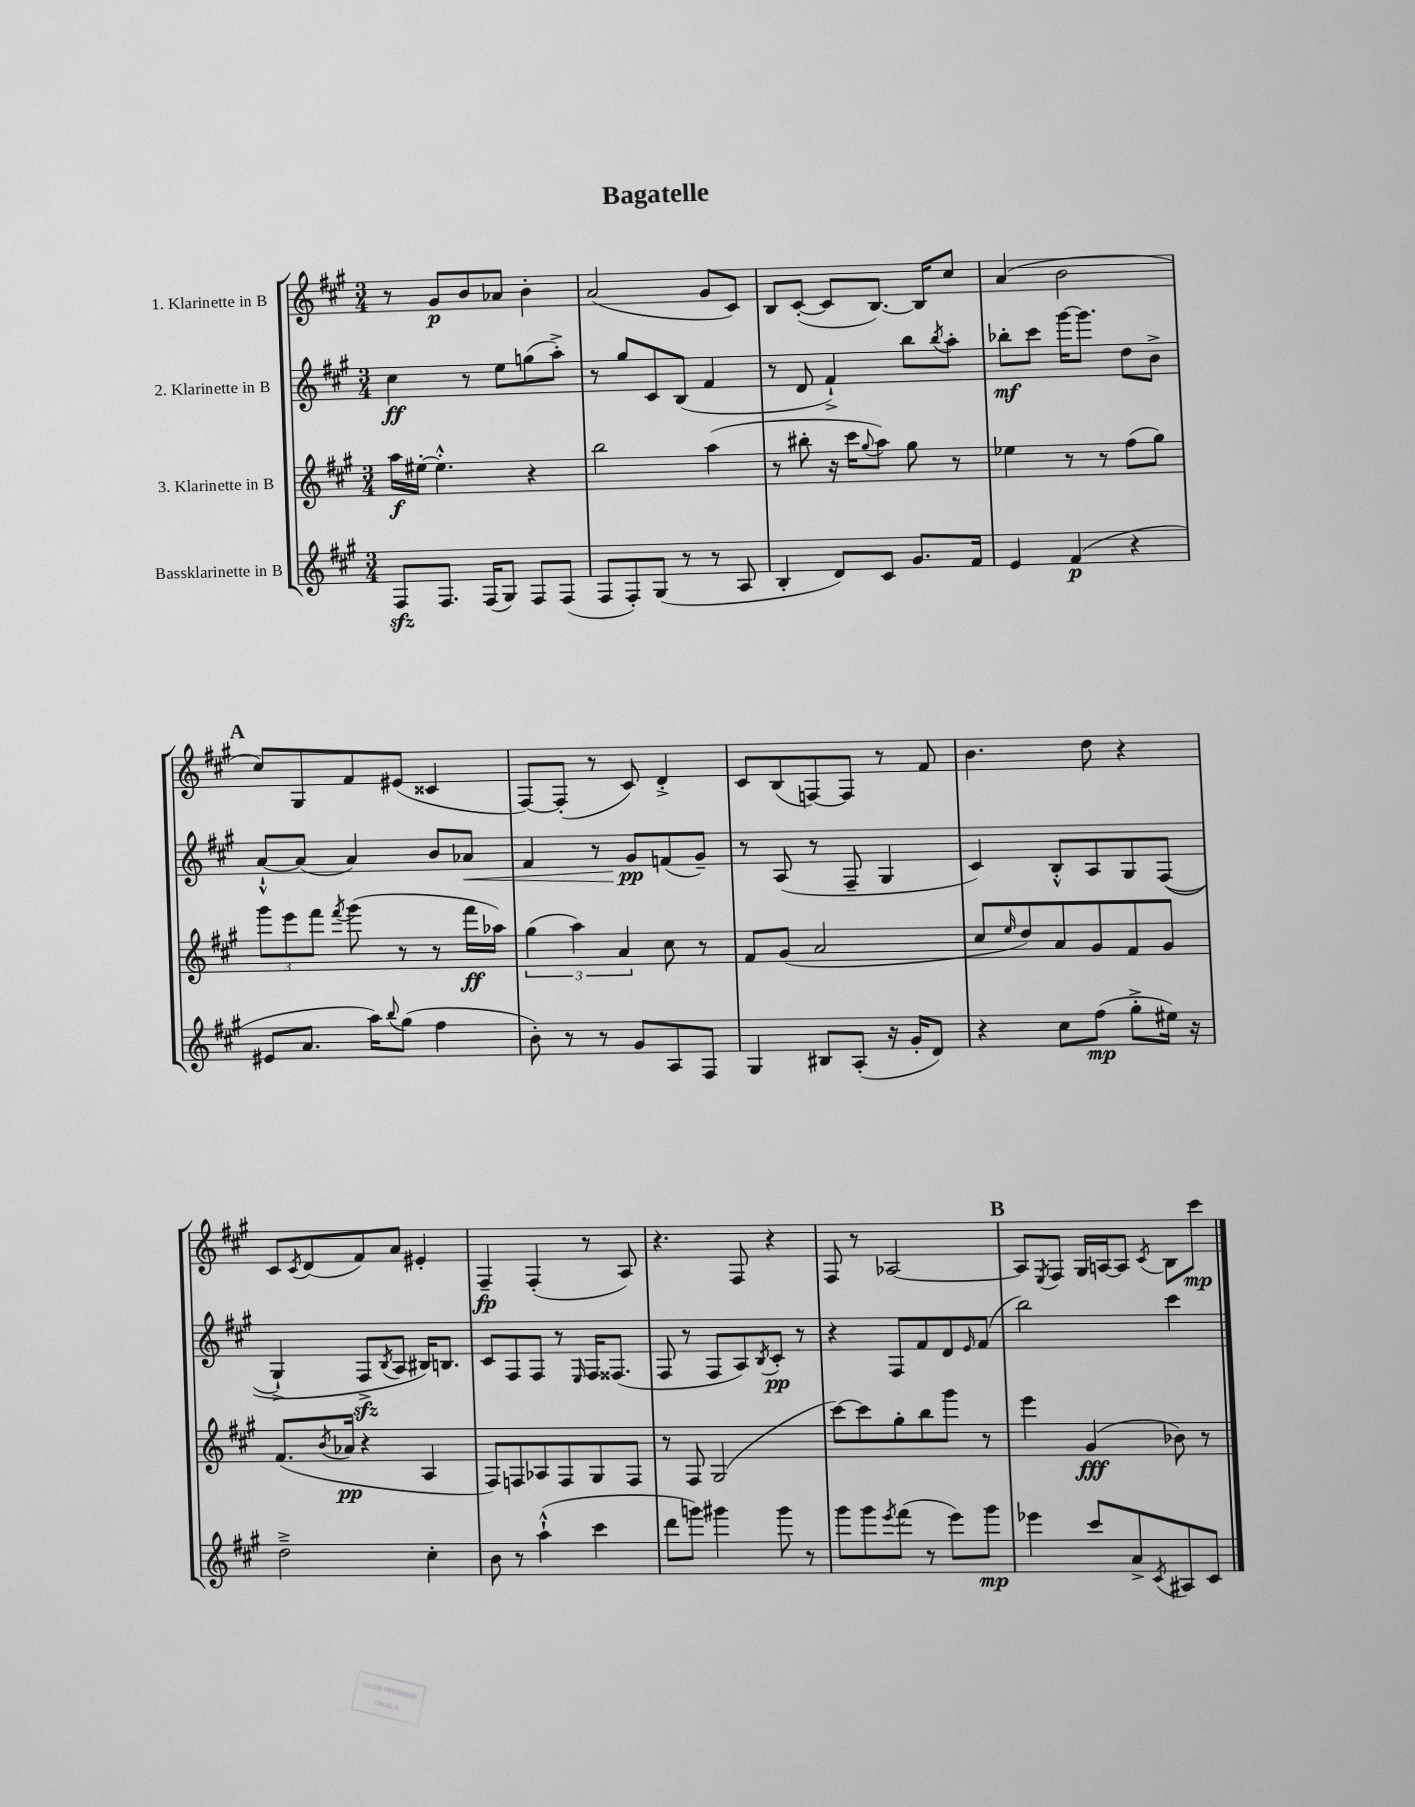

**kern	**dynam	**kern	**dynam	**kern	**dynam	**kern	**dynam
*part4	*part4	*part3	*part3	*part2	*part2	*part1	*part1
*staff4	*staff4	*staff3	*staff3	*staff2	*staff2	*staff1	*staff1
*I"Bassklarinette in B	*	*I"3. Klarinette in B	*	*I"2. Klarinette in B	*	*I"1. Klarinette in B	*
*clefG2	*	*clefG2	*	*clefG2	*	*clefG2	*
*k[f#c#g#]	*	*k[f#c#g#]	*	*k[f#c#g#]	*	*k[f#c#g#]	*
*M3/4	*	*M3/4	*	*M3/4	*	*M3/4	*
=1	=1	=1	=1	=1	=1	=1	=1
8F#zz/L	.	16aa\LL	f	4cc#\	ff	8r	.
.	.	[16ee#X'\JJ	.	.	.	.	.
8.F#/J	.	4.ee#'^^\]	.	.	.	8g#/L	p
.	.	.	.	8r	.	8b/	.
(16F#/KL	.	.	.	.	.	.	.
8G#/J)	.	.	.	8ee\L	.	8a-X/J	.
8F#/L	.	4r	.	(8ggn\	.	4b'\	.
(8F#/J	.	.	.	8aa'^\J)	.	.	.
=2	=2	=2	=2	=2	=2	=2	=2
8F#/L	.	2bb\	.	8r	.	(2a/	.
8F#'/)	.	.	.	8gg#/L	.	.	.
(8G#/J	.	.	.	8c#/	.	.	.
8r	.	.	.	(8B/J	.	.	.
8r	.	(4aa\	.	4f#/	.	8g#/L	.
8A/	.	.	.	.	.	8c#/J)	.
=3	=3	=3	=3	=3	=3	=3	=3
4B'/	.	8r	.	8r	.	8B/L	.
.	.	8bb#X'\	.	8d/	.	([8c#'/J	.
8d/L)	.	16r	.	4f#`^/)	.	8c#/L]	.
.	.	16ccc#\KL	.	.	.	.	.
.	.	8qqgg#/	.	.	.	.	.
8c#/J	.	8aa\J)	.	.	.	[8.B/J)	.
8.g#/L	.	8gg#\	.	8bb\L	.	.	.
.	.	.	.	.	.	16B/KL]	.
.	.	.	.	8qbb/	.	.	.
.	.	8r	.	8aa'\J	.	8cc#/J	.
16f#/Jk	.	.	.	.	.	.	.
=4	=4	=4	=4	=4	=4	=4	=4
4e/	.	4ee-X\	.	8bb-X'\L	mf	(4a/	.
.	.	.	.	8ccc#\J	.	.	.
(4f#/	p	8r	.	[16ggg#\KL	.	2b\	.
.	.	.	.	8.ggg#\J]	.	.	.
.	.	8r	.	.	.	.	.
4r	.	(8ff#\L	.	8dd\L	.	.	.
.	.	8gg#\J)	.	8b^\J	.	.	.
!!LO:LB:g=z
!!LO:REH:place=s1:t=A
=5	=5	=5	=5	=5	=5	=5	=5
8e#X/L	.	12ggg#\L	.	[8a`^^/L	.	8cc#/L)	.
.	.	12eee\	.	.	.	.	.
8.a/J	.	.	.	(8a/J]	.	8G#/	.
.	.	12fff#\J	.	.	.	.	.
.	.	8qfff#/	.	.	.	.	.
.	.	(8ggg#\	.	4a/)	.	8f#/	.
16aa\KL)	.	.	.	.	.	.	.
8qqbb/	.	.	.	.	.	.	.
(8gg#\J	.	8r	.	.	.	(8e#X/J	.
4ff#\	.	8r	.	8b/L	.	4c##X/	.
!	!	!	!	!	!LO:HP:b	!	!
.	.	16fff#\LL	ff	8a-X/J	<	.	.
.	.	16aa-X\JJ)	.	.	.	.	.
=6	=6	=6	=6	=6	=6	=6	=6
8b'\)	.	(6gg#\	.	4f#/	.	[8F#/L)	.
8r	.	.	.	.	.	(8F#'/J]	.
.	.	6aa\)	.	.	.	.	.
8r	.	.	.	8r	.	8r	.
.	.	6a/	.	.	.	.	.
8g#/L	.	.	.	8g#/L	pp	8c#/)	.
8A/	.	8cc#\	.	(8fn/	[	4d'^/	.
8F#/J	.	8r	.	8g#~/J)	.	.	.
=7	=7	=7	=7	=7	=7	=7	=7
4G#/	.	8f#/L	.	8r	.	8c#/L	.
.	.	(8g#/J	.	(8A/	.	(8B/	.
8B#X/L	.	2a/	.	8r	.	[8Fn/)	.
(8A'/J	.	.	.	8F#~/	.	8F/J]	.
16r	.	.	.	4G#/	.	8r	.
16g#'/KL	.	.	.	.	.	.	.
8d/J)	.	.	.	.	.	8f#/	.
=8	=8	=8	=8	=8	=8	=8	=8
4r	.	8cc#/L	.	4c#/)	.	4.b\	.
.	.	16qqee/	.	.	.	.	.
.	.	8dd/)	.	.	.	.	.
8cc#\L	.	8a/	.	8B'^^/L	.	.	.
(8ff#\J	mp	8g#/	.	8A/	.	8dd\	.
8gg#'^\L	.	8f#/	.	8G#/	.	4r	.
16ee#X\Jk)	.	8g#/J	.	((8F#/J	.	.	.
16r	.	.	.	.	.	.	.
!!LO:LB:g=z
=9	=9	=9	=9	=9	=9	=9	=9
2dd~^\	.	(8.f#/L	.	4G#`^/)	.	8c#/L	.
.	.	.	.	.	.	8qc#/	.
.	.	.	.	.	.	(8d/	.
.	.	8qb/	.	.	.	.	.
.	.	16a-X/Jk	pp	.	.	.	.
.	.	4r	.	8F#zz^/L	.	8f#/)	.
.	.	.	.	8qB/	.	.	.
.	.	.	.	8A/J	.	8a/J	.
4cc#'\	.	4A/	.	16B#X/KL)	.	4e#X'/	.
.	.	.	.	8.Bn/J	.	.	.
=10	=10	=10	=10	=10	=10	=10	=10
8b\	.	8F#/L)	.	8c#/L	.	4F#~/	fp
8r	.	8Fn/	.	8F#/	.	.	.
(4aa`^^\	.	8A-X/	.	8F#/J	.	(4F#'/	.
.	.	8F/	.	8r	.	.	.
.	.	.	.	16qqE/	.	.	.
4ccc#\	.	8G#/	.	16F#/KL	.	8r	.
.	.	.	.	(8.F##X/J	.	.	.
.	.	8F/J	.	.	.	8A/)	.
=11	=11	=11	=11	=11	=11	=11	=11
8ddd\L	.	8r	.	8F#/	.	4.r	.
8gggn\J)	.	8F#/	.	8r	.	.	.
4ggg#X\	.	(2G#/	.	8F#/L	.	.	.
.	.	.	.	8A/)	.	8F#/	.
.	.	.	.	8qB/	.	.	.
8ggg#\	.	.	.	8c#'/J	pp	4r	.
8r	.	.	.	8r	.	.	.
=12	=12	=12	=12	=12	=12	=12	=12
8ggg#\L	.	[8ccc#\L)	.	4r	.	8F#/	.
8ggg#\	.	8ccc#\]	.	.	.	8r	.
8qeee/	.	.	.	.	.	.	.
(8fff#\J	.	8gg#'\	.	8F#/L	.	[2A-X/	.
8r	.	8bb\	.	8f#/	.	.	.
8eee\L)	.	8ggg#\J	.	8d/	.	.	.
.	.	.	.	16qqe/	.	.	.
8ggg#\J	mp	8r	.	(8f#/J	.	.	.
!!LO:REH:place=s1:t=B
=13	=13	=13	=13	=13	=13	=13	=13
4eee-X\	.	4eee\	.	2bb\)	.	8A-/L]	.
.	.	.	.	.	.	8qE/	.
.	.	.	.	.	.	8F#/J	.
8ccc#/L	.	(4g#/	fff	.	.	16G#/LL	.
.	.	.	.	.	.	[16An/J	.
8a^/	.	.	.	.	.	8A/J]	.
8qc#/	.	.	.	.	.	8qc#/	.
8A#X/	.	8b-X\)	.	4ccc#\	.	8B\L	.
8c#/J	.	8r	.	.	.	8ccc#\J	mp
==	==	==	==	==	==	==	==
*-	*-	*-	*-	*-	*-	*-	*-
